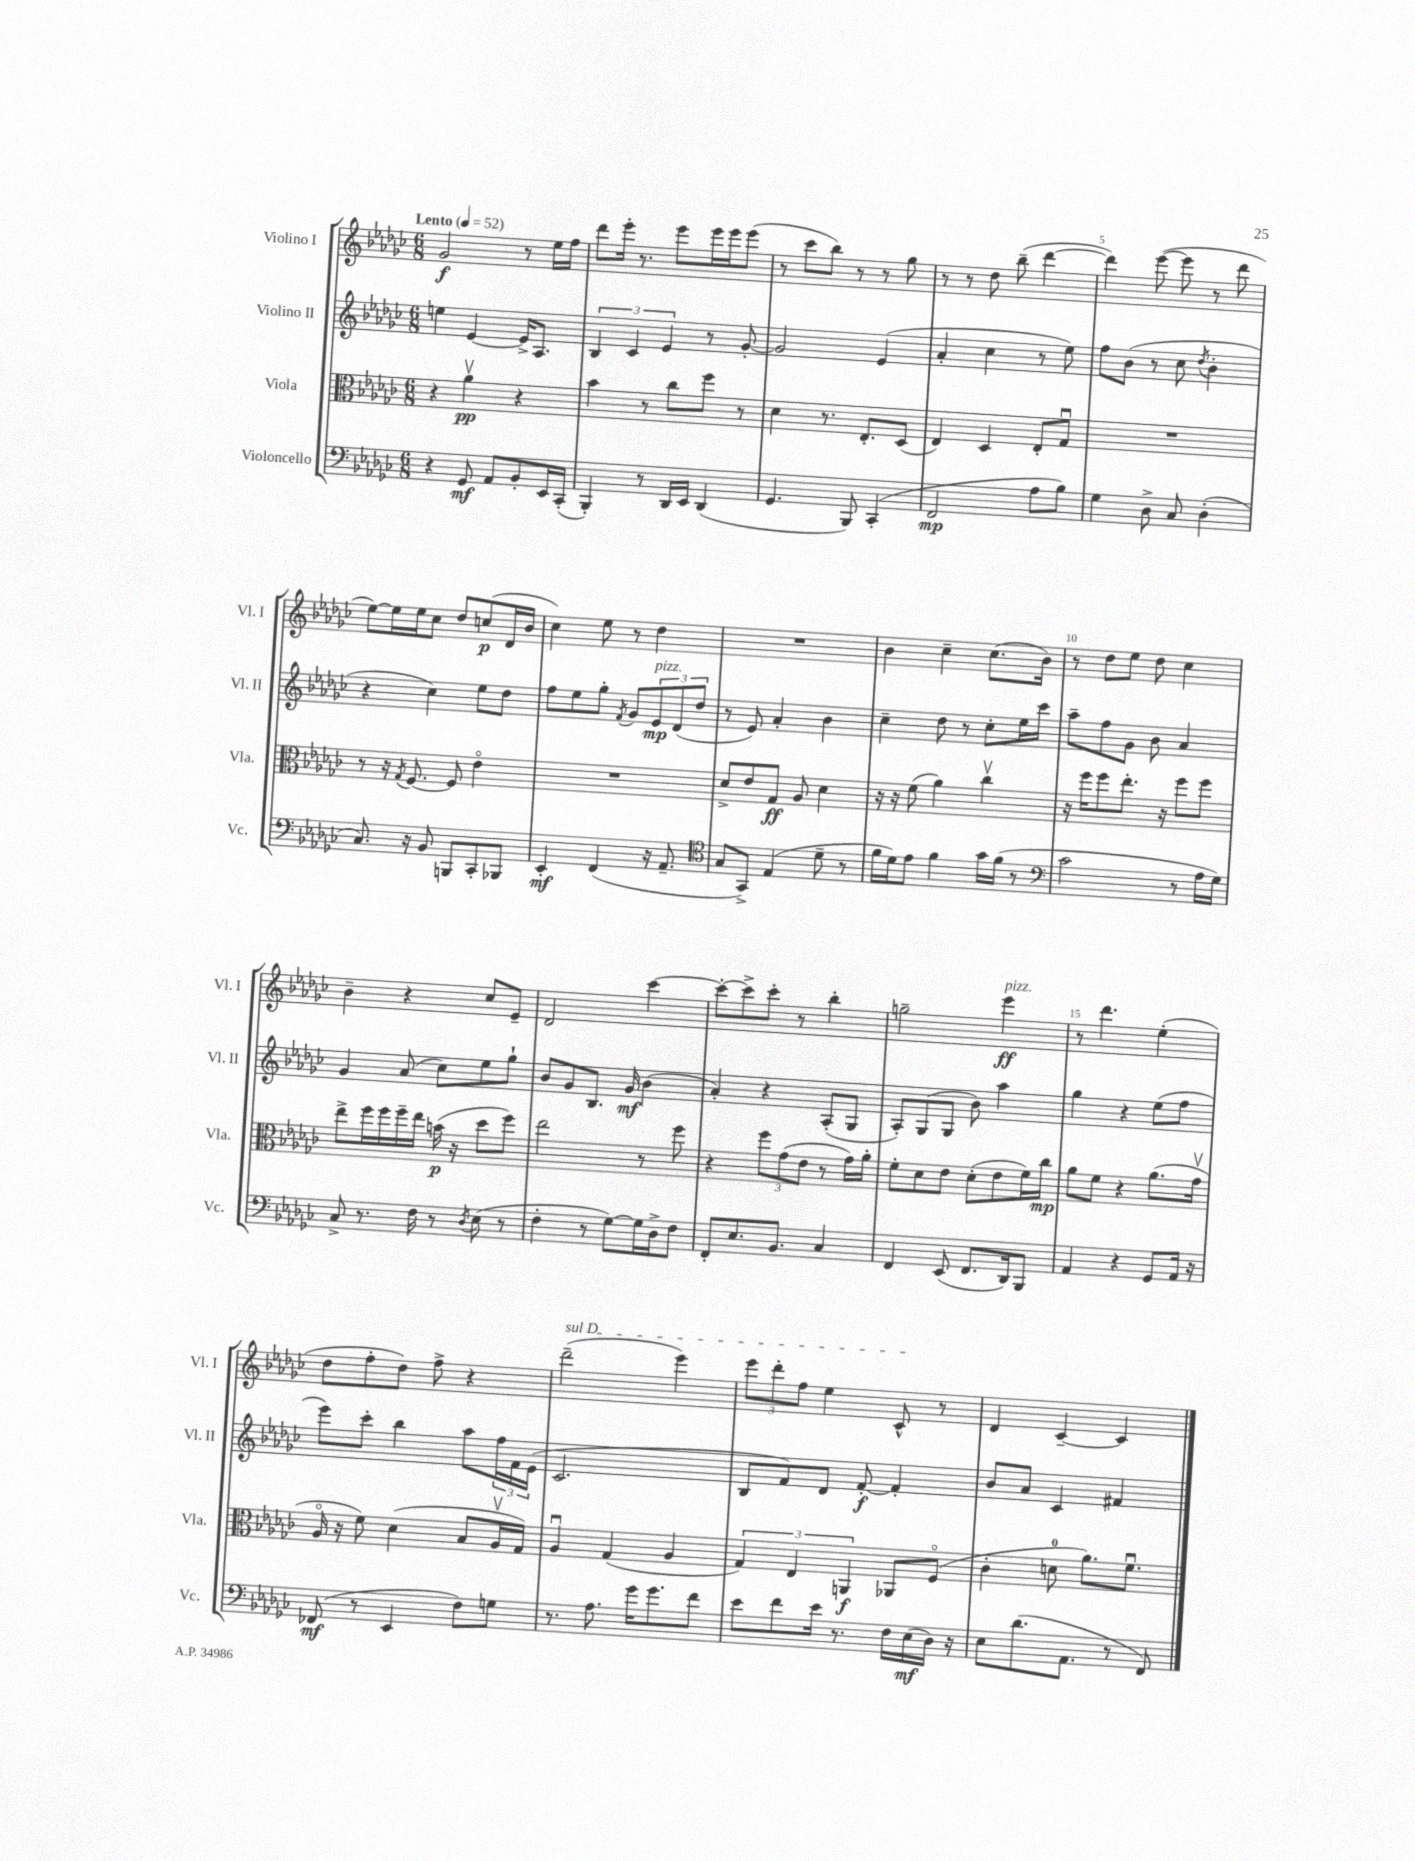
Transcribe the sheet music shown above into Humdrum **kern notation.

**kern	**dynam	**kern	**dynam	**kern	**dynam	**kern	**dynam
*part4	*part4	*part3	*part3	*part2	*part2	*part1	*part1
*staff4	*staff4	*staff3	*staff3	*staff2	*staff2	*staff1	*staff1
*I"Violoncello	*	*I"Viola	*	*I"Violino II	*	*I"Violino I	*
*I'Vc.	*	*I'Vla.	*	*I'Vl. II	*	*I'Vl. I	*
*clefF4	*	*clefC3	*	*clefG2	*	*clefG2	*
*k[b-e-a-d-g-c-]	*	*k[b-e-a-d-g-c-]	*	*k[b-e-a-d-g-c-]	*	*k[b-e-a-d-g-c-]	*
*M6/8	*	*M6/8	*	*M6/8	*	*M6/8	*
*MM52	*	*MM52	*	*MM52	*	*MM52	*
=1	=1	=1	=1	=1	=1	=1	=1
!	!	!	!	!	!	!LO:TX:a:B:t=Lento	!
4r	.	4r	.	4een\	.	2g-/	f
8GG-/	mf	4a-v\	pp	[4e-/	.	.	.
8AA-/L	.	.	.	.	.	.	.
8BB-'/	.	4r	.	16e-^/KL]	.	8r	.
.	.	.	.	8.A-/J	.	.	.
16EE-/L	.	.	.	.	.	16ee-\LL	.
(16CC-'/JJ	.	.	.	.	.	16ff\JJ	.
=2	=2	=2	=2	=2	=2	=2	=2
4BBB-'/)	.	4b-\	.	6B-/	.	8ddd-\L	.
.	.	.	.	.	.	16eee-'\Jk	.
.	.	.	.	6c-/	.	.	.
.	.	.	.	.	.	8.r	.
8r	.	8r	.	.	.	.	.
.	.	.	.	6e-/	.	.	.
16DD-/LL	.	8cc-\L	.	.	.	8eee-\L	.
16EE-/JJ	.	.	.	.	.	.	.
(4DD-/	.	8ff\J	.	8r	.	16eee-\L	.
.	.	.	.	.	.	16eee-\J	.
.	.	8r	.	[8g-'/	.	(8eee-\J	.
=3	=3	=3	=3	=3	=3	=3	=3
4.GG-/	.	4d-\	.	2g-/]	.	8r	.
.	.	.	.	.	.	8ccc-\L	.
.	.	8.r	.	.	.	8bb-\J)	.
8BBB-/)	.	.	.	.	.	8r	.
.	.	8.E-'/L	.	.	.	.	.
(4CC-'/	.	.	.	(4e-/	.	8r	.
.	.	(8D-/J	.	.	.	8gg-\	.
=4	=4	=4	=4	=4	=4	=4	=4
2FF/	mp	4E-/)	.	4a-'/	.	8r	.
.	.	.	.	.	.	8r	.
.	.	4D-/	.	4cc-\	.	8dd-\	.
.	.	.	.	.	.	(8bb-~\	.
8A-\L	.	8E-'/L	.	8r	.	[4ddd-\	.
8B-\J)	.	8G-u/J	.	8ee-\)	.	.	.
=5	=5	=5	=5	=5	=5	=5	=5
4G-\	.	2.r	.	8ff\L	.	4ddd-\])	.
.	.	.	.	(8b-\J	.	.	.
8D-^\	.	.	.	8r	.	([8eee-\	.
8C-/	.	.	.	8cc-\	.	8eee-\]	.
.	.	.	.	8qdd-/	.	.	.
(4D-'\	.	.	.	4b-'\	.	8r	.
.	.	.	.	.	.	8ddd-\	.
!!LO:LB:g=z
=6	=6	=6	=6	=6	=6	=6	=6
8.C-/)	.	8r	.	4r	.	[8ee-\L)	.
.	.	16r	.	.	.	16ee-\L]	.
.	.	8qG-/	.	.	.	.	.
16r	.	[8.F/	.	.	.	16ee-\J	.
8BB-/	.	.	.	4cc-\)	.	8cc-\J	.
8BBBn/L	.	8F/]	.	.	.	8dd-/L	.
8CC-'/	.	4e-\	.	8ee-\L	.	(8ccn/	p
8BBB-X/J	.	.	.	8dd-\J	.	16d-/L	.
.	.	.	.	.	.	16b-/JJ	.
=7	=7	=7	=7	=7	=7	=7	=7
4EE-'/	mf	2.r	.	8ff\L	.	4cc-\)	.
.	.	.	.	8ee-\	.	.	.
(4FF/	.	.	.	8gg-'\J	.	8ee-\	.
.	.	.	.	8qf/	.	.	.
.	.	.	.	8g-/L	.	8r	.
!	!	!	!	!LO:TX:a:i:t=pizz.	!	!	!
16r	.	.	.	12e-/	mp	4dd-\	.
8.AA-~/	.	.	.	.	.	.	.
.	.	.	.	(12d-/	.	.	.
.	.	.	.	12dd-/J	.	.	.
=8	=8	=8	=8	=8	=8	=8	=8
*clefC4	*	*	*	*	*	*	*
8G-/L	.	8d-^/L	.	8r	.	2.r	.
8GG-^/J)	.	8e-/	.	8e-/)	.	.	.
(4E-/	.	8G-/J	ff	4a-'/	.	.	.
.	.	8A-/	.	.	.	.	.
8d-~\	.	4d-\	.	4b-\	.	.	.
8r	.	.	.	.	.	.	.
=9	=9	=9	=9	=9	=9	=9	=9
16f\LL	.	16r	.	4cc-~\	.	4b-\	.
16d-\J)	.	16r	.	.	.	.	.
8e-\J	.	(8f\	.	.	.	.	.
4f\	.	4a-\)	.	8dd-\	.	4cc-~\	.
.	.	.	.	8r	.	.	.
16g-\LL	.	4cc-v\	.	8cc-'\L	.	(8.cc-\L	.
(16f\JJ	.	.	.	.	.	.	.
8r	.	.	.	16ee-\L	.	.	.
.	.	.	.	16ccc-\JJ	.	16b-\Jk)	.
=10	=10	=10	=10	=10	=10	=10	=10
*clefF4	*	*	*	*	*	*	*
2c-\	.	16r	.	8aa-~\L	.	8r	.
.	.	16ff\KL	.	.	.	.	.
.	.	8ff\	.	8ff\	.	8dd-\L	.
.	.	8.ee-'\J	.	8g-\J	.	8ee-\J	.
.	.	.	.	8b-\	.	8dd-\	.
.	.	16r	.	.	.	.	.
8r	.	8ff\L	.	4a-/	.	4cc-\	.
16A-\LL	.	8ff\J	.	.	.	.	.
16G-\JJ)	.	.	.	.	.	.	.
!!LO:LB:g=z
=11	=11	=11	=11	=11	=11	=11	=11
8C-^/	.	8ee-^\L	.	4g-/	.	4b-~\	.
8.r	.	16ff\L	.	.	.	.	.
.	.	16ff\	.	.	.	.	.
.	.	16ff~\	.	(8a-/	.	4r	.
16F\	.	16ee-\JJ	.	.	.	.	.
8r	.	(16bn\	p	8cc-\L)	.	.	.
.	.	16r	.	.	.	.	.
8qD-/	.	.	.	.	.	.	.
(8E-\	.	8dd-\L	.	8ee-\	.	8cc-/L	.
8r	.	8ff\J)	.	8gg-`\J	.	8e-~/J	.
=12	=12	=12	=12	=12	=12	=12	=12
4F'\	.	2ee-\	.	8b-/L	.	2d-/	.
.	.	.	.	8g-/	.	.	.
8r	.	.	.	8.B-/J	.	.	.
[8G-\L)	.	.	.	.	.	.	.
.	.	.	.	16g-/	mf	.	.
16G-\L]	.	8r	.	(4b-\	.	[4ccc-\	.
16D-^\J	.	.	.	.	.	.	.
8F\J	.	8ff\	.	.	.	.	.
=13	=13	=13	=13	=13	=13	=13	=13
8FF'/L	.	4r	.	4a-'/)	.	8ccc-'\L_	.
8.E-/	.	.	.	.	.	8ccc-^\]	.
.	.	12ff\L	.	4r	.	8ccc-'\J	.
8.BB-/J	.	.	.	.	.	.	.
.	.	(12g-\	.	.	.	.	.
.	.	.	.	.	.	8r	.
.	.	12e-\J	.	.	.	.	.
4C-/	.	8r	.	(8A-'/L	.	4bb-'\	.
.	.	16g-\LL)	.	8G-/J	.	.	.
.	.	16a-'\JJ	.	.	.	.	.
=14	=14	=14	=14	=14	=14	=14	=14
4FF/	.	8f'\L	.	8A-'/L)	.	2ggn~\	.
.	.	8d-\	.	(8G-/	.	.	.
(8EE-/	.	8e-\J	.	8G-/J	.	.	.
8.FF/L	.	(8d-'\L	.	8b-\)	.	.	.
!	!	!	!	!	!	!LO:TX:a:i:t=pizz.	!
.	.	8e-\	.	4aa-\	.	4eee-\	ff
16DD-/k)	.	.	.	.	.	.	.
8BBB-/J	.	16f\L)	.	.	.	.	.
.	.	16cc-\JJ	mp	.	.	.	.
=15	=15	=15	=15	=15	=15	=15	=15
4AA-/	.	8a-\L	.	4gg-\	.	8r	.
.	.	8f\J	.	.	.	4.ddd-\	.
4r	.	4r	.	4r	.	.	.
8GG-/L	.	(8.a-\L	.	(8ee-\L	.	(4ee-'\	.
16AA-/Jk	.	.	.	8ff\J	.	.	.
16r	.	16g-v\Jk	.	.	.	.	.
!!LO:LB:g=z
=16	=16	=16	=16	=16	=16	=16	=16
(8FF-X/	mf	16A-/	.	8eee-\L)	.	8dd-\L	.
.	.	16r	.	.	.	.	.
8r	.	8f\)	.	8ccc-'\J	.	8ff'\	.
4EE-/	.	(4d-\	.	4bb-\	.	8dd-\J)	.
.	.	.	.	.	.	8ff^\	.
8F\L)	.	8B-/L	.	8aa-\L	.	4r	.
8Gn\J	.	16A-v/L	.	24ff\L	.	.	.
.	.	.	.	24f\	.	.	.
.	.	16G-/JJ)	.	.	.	.	.
.	.	.	.	(24e-\JJ	.	.	.
=17	=17	=17	=17	=17	=17	=17	=17
!	!	!	!	!	!	!LO:TX:a:i:t=sul D	!
8.r	.	4A-u/	.	2.c-/	.	(2ddd-~\	.
8.A-\	.	.	.	.	.	.	.
.	.	(4G-/	.	.	.	.	.
16g-\KL	.	.	.	.	.	.	.
8.g-\	.	.	.	.	.	.	.
.	.	4A-/	.	.	.	4eee-\)	.
8f\J	.	.	.	.	.	.	.
=18	=18	=18	=18	=18	=18	=18	=18
8e-\L	.	6G-/)	.	8B-/L	.	12eee-\L	.
.	.	.	.	.	.	12ddd-'\	.
8f\	.	.	.	8f/)	.	.	.
.	.	6E-/	.	.	.	12ff\J	.
16e-\Jk	.	.	.	8d-/J	.	4ee-\	.
8.r	.	.	.	.	.	.	.
.	.	6AAn/	f	.	.	.	.
.	.	.	.	[8f'/	f	.	.
16F\LL	.	8AA-X/L	.	4f'/]	.	8c-^^/	.
(16E-\	mf	.	.	.	.	.	.
16D-\JJ)	.	(8F/J	.	.	.	8r	.
16r	.	.	.	.	.	.	.
=19	=19	=19	=19	=19	=19	=19	=19
8E-\L	.	4c-'\	.	8b-/L	.	4d-/	.
(8.d-\	.	.	.	8a-/J	.	.	.
.	.	8dn\	.	4c-/	.	[4c-~/	.
8.AA-\J	.	.	.	.	.	.	.
.	.	8.a-\L)	.	.	.	.	.
8r	.	.	.	4f#X/	.	4c-/]	.
.	.	8.fu\J	.	.	.	.	.
8FF/)	.	.	.	.	.	.	.
==	==	==	==	==	==	==	==
*-	*-	*-	*-	*-	*-	*-	*-
